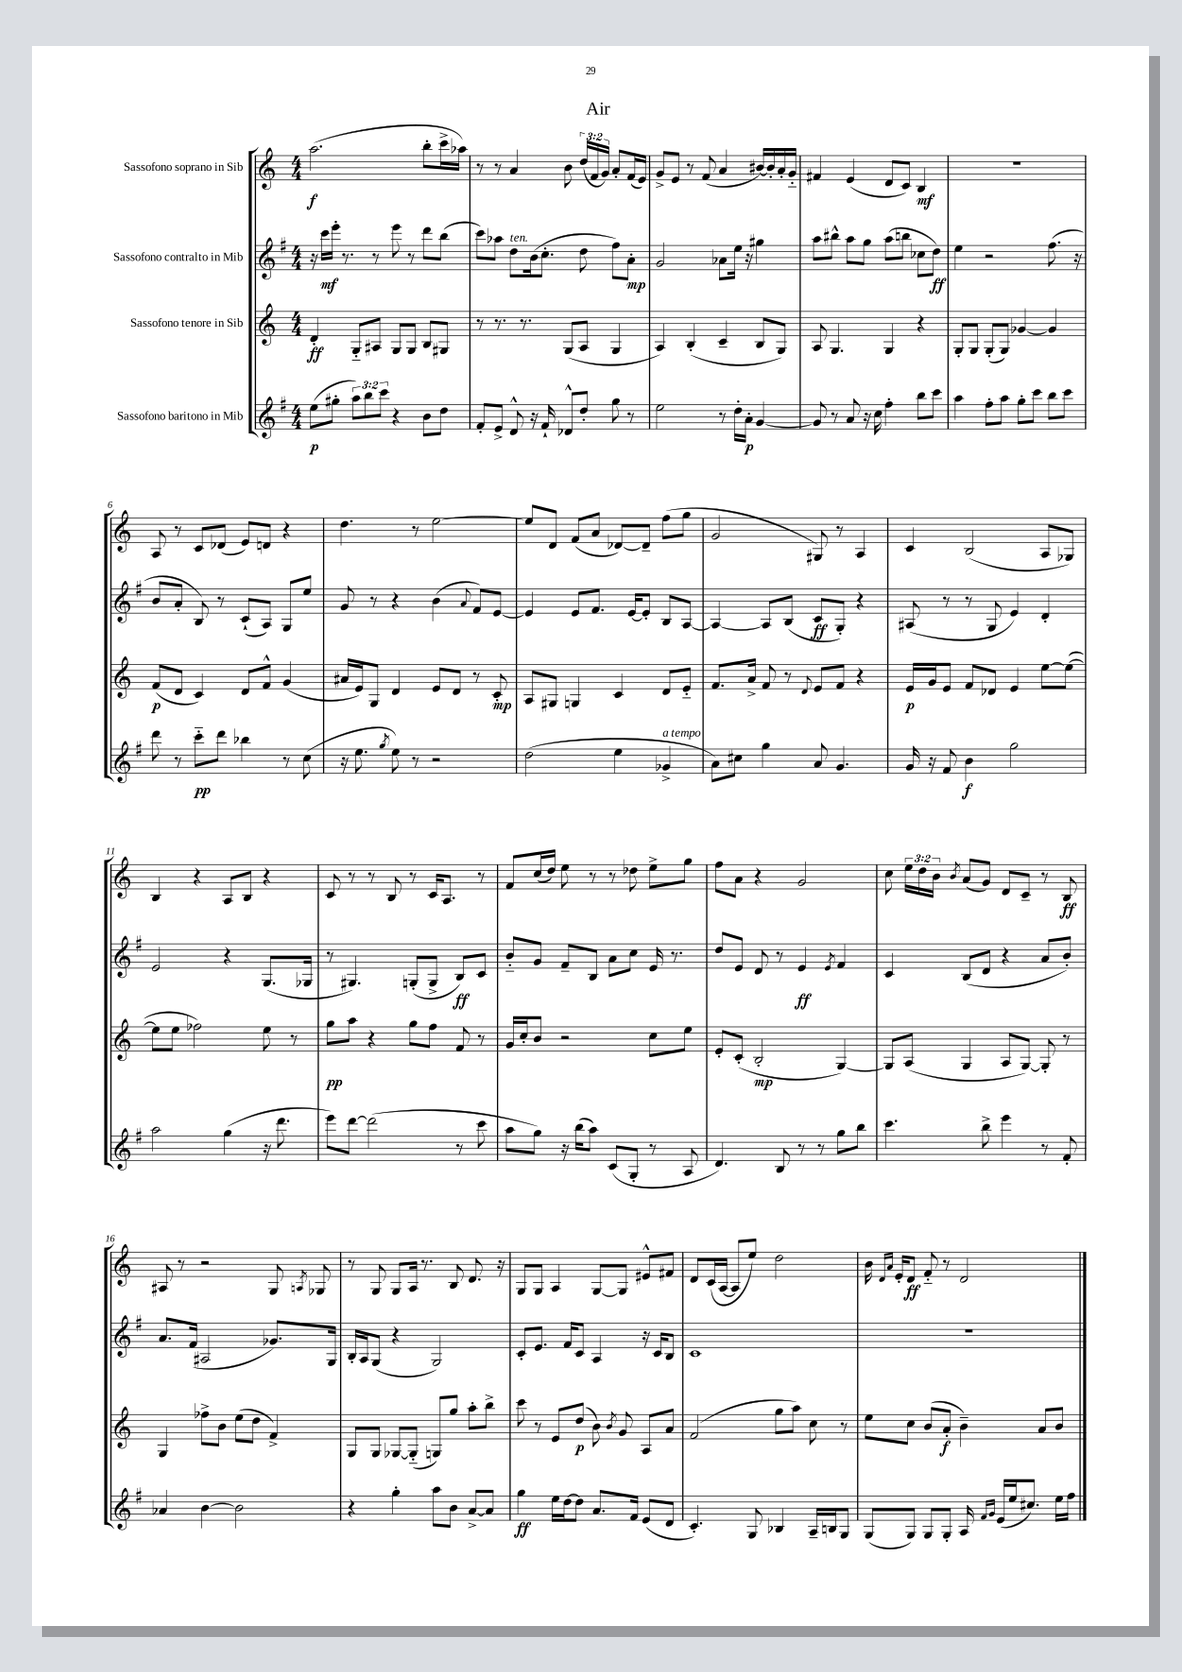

**kern	**dynam	**kern	**dynam	**kern	**dynam	**kern	**dynam
*part4	*part4	*part3	*part3	*part2	*part2	*part1	*part1
*staff4	*staff4	*staff3	*staff3	*staff2	*staff2	*staff1	*staff1
*I"Sassofono baritono in Mib	*	*I"Sassofono tenore in Sib	*	*I"Sassofono contralto in Mib	*	*I"Sassofono soprano in Sib	*
*clefG2	*	*clefG2	*	*clefG2	*	*clefG2	*
*k[f#]	*	*k[]	*	*k[f#]	*	*k[]	*
*M4/4	*	*M4/4	*	*M4/4	*	*M4/4	*
=1	=1	=1	=1	=1	=1	=1	=1
(8ee\L	p	4d'/	ff	16r	.	(2.aa\	f
.	.	.	.	16ccc\LL	mf	.	.
8gg#X'\J	.	.	.	16eee'\JJ	.	.	.
.	.	.	.	8.r	.	.	.
12aa\L)	.	8G/L	.	.	.	.	.
12bb\	.	.	.	.	.	.	.
.	.	8A#X/J	.	8r	.	.	.
12ccc\J	.	.	.	.	.	.	.
4r	.	8G/L	.	8eee\	.	.	.
.	.	8G/J	.	8r	.	.	.
8b\L	.	8B/L	.	8ddd\L	.	8bb'\L	.
8dd\J	.	8G#X/J	.	(8bb\J	.	16ccc^\L	.
.	.	.	.	.	.	16aa-X\JJ)	.
=2	=2	=2	=2	=2	=2	=2	=2
8f#'/L	.	8r	.	8ccc\L)	.	8r	.
8e^/J	.	8.r	.	8aa-X\J	.	8r	.
!	!	!	!	!LO:TX:a:i:t=ten.	!	!	!
8d^^/	.	.	.	8dd\L	.	4a/	.
.	.	8.r	.	.	.	.	.
16r	.	.	.	(16b\k	.	.	.
16f#`/	.	.	.	8.cc'\J	.	.	.
8d-X^^/L	.	(8G/L	.	.	.	8b\	.
8dd'/J	.	8A/J	.	8dd\	.	(24dd/LL	.
.	.	.	.	.	.	24f/	.
.	.	.	.	.	.	24g/JJ)	.
8gg\	.	4G/	.	8ff#\L)	.	8a'/L	.
8r	.	.	.	8a'\J	mp	(16f/L	.
.	.	.	.	.	.	16e/JJ)	.
=3	=3	=3	=3	=3	=3	=3	=3
2ee\	.	4A/)	.	2g/	.	8g^/L	.
.	.	.	.	.	.	8e/J	.
.	.	(4B'/	.	.	.	8r	.
.	.	.	.	.	.	(8f/	.
8r	.	4c~/	.	8a-X\L	.	4a/	.
16dd'\LL	.	.	.	16ee\Jk	.	.	.
16a'\JJ	p	.	.	16r	.	.	.
[4g/	.	8B/L	.	4gg#X\	.	[16b#X/LL)	.
.	.	.	.	.	.	16b#'/]	.
.	.	8G/J)	.	.	.	16a'/	.
.	.	.	.	.	.	16g/JJ	.
=4	=4	=4	=4	=4	=4	=4	=4
8g/]	.	8A/	.	8aa\L	.	4f#X/	.
8r	.	4.G/	.	8bb#X^^\J	.	.	.
8a/	.	.	.	8aa\L	.	(4e/	.
16r	.	.	.	8gg\J	.	.	.
16cc\	.	.	.	.	.	.	.
4ff#'\	.	4G/	.	(8aa\L	.	8d/L	.
.	.	.	.	8bbn\J	.	8c/J)	.
8bb\L	.	4r	.	8cc-X\L	.	4B/	mf
8ccc\J	.	.	.	8dd\J)	ff	.	.
=5	=5	=5	=5	=5	=5	=5	=5
4aa\	.	8G'/L	.	4ee\	.	1r	.
.	.	8G/J	.	.	.	.	.
8ff#'\L	.	(8G'/L	.	2r	.	.	.
8aa\J	.	8G/J)	.	.	.	.	.
8gg'\L	.	[4g-X/	.	.	.	.	.
8ccc\J	.	.	.	.	.	.	.
8bb\L	.	4g-/]	.	(8.ff#\	.	.	.
8ccc\J	.	.	.	.	.	.	.
.	.	.	.	16r	.	.	.
!!LO:LB:g=z
=6	=6	=6	=6	=6	=6	=6	=6
8ddd\	.	(8f/L	p	8b/L	.	8A/	.
8r	.	8d/J	.	8a'/J	.	8r	.
8ccc\L	pp	4c/)	.	8B/)	.	8c/L	.
8ddd\J	.	.	.	8r	.	(8d-X/J	.
4bb-X\	.	8d/L	.	(8c`/L	.	8e/L)	.
.	.	8f^^/J	.	8A/J)	.	8dn/J	.
8r	.	(4g/	.	8G/L	.	4r	.
(8cc\	.	.	.	8ee/J	.	.	.
=7	=7	=7	=7	=7	=7	=7	=7
16r	.	16a#X/LL	.	8g/	.	4.dd\	.
8.ee\	.	16e/J)	.	.	.	.	.
.	.	8G/J	.	8r	.	.	.
8qgg/	.	.	.	.	.	.	.
8ee\)	.	4d/	.	4r	.	.	.
8r	.	.	.	.	.	8r	.
2r	.	8e/L	.	(4b\	.	[2ee\	.
.	.	8d/J	.	.	.	.	.
.	.	.	.	8qqa/	.	.	.
.	.	8r	.	8f#/L)	.	.	.
.	.	8c'/	mp	[8e/J	.	.	.
=8	=8	=8	=8	=8	=8	=8	=8
(2dd\	.	8A/L	.	4e/]	.	8ee/L]	.
.	.	8G#X/J	.	.	.	8d/J	.
.	.	4Gn/	.	8e/L	.	(8f/L	.
.	.	.	.	8.f#/J	.	8a/J	.
4ee\	.	4c/	.	.	.	[8d-X/L)	.
.	.	.	.	[16e/KL	.	.	.
.	.	.	.	8e'/J]	.	8d-~/J]	.
!LO:TX:a:i:t=a tempo	!	!	!	!	!	!	!
4g-X^/	.	8d/L	.	8B/L	.	(8ff\L	.
.	.	8e/J	.	[8A/J	.	8gg\J	.
=9	=9	=9	=9	=9	=9	=9	=9
8a\L)	.	8.f/L	.	4A/_	.	2g/	.
8cc#X\J	.	.	.	.	.	.	.
.	.	16a^/Jk	.	.	.	.	.
4gg\	.	8f/	.	8A/L]	.	.	.
.	.	8r	.	(8B/J	.	.	.
.	.	8qqd/	.	.	.	.	.
8a/	.	8e/L	.	8c/L	ff	8G#X/)	.
4.g/	.	8f/J	.	8G'/J)	.	8r	.
.	.	4r	.	4r	.	4A/	.
=10	=10	=10	=10	=10	=10	=10	=10
16g/	.	16e/LL	p	(8A#X/	.	4c/	.
16r	.	16g/J	.	.	.	.	.
8f#/	.	8e/J	.	8r	.	.	.
4b\	f	8f/L	.	8r	.	(2B/	.
.	.	8d-X/J	.	8G/	.	.	.
2gg\	.	4e/	.	4e/)	.	.	.
.	.	[8ee\L	.	4d'/	.	8A/L	.
.	.	(8ee\J_	.	.	.	8G-X/J)	.
!!LO:LB:g=z
=11	=11	=11	=11	=11	=11	=11	=11
2aa\	.	8ee\L]	.	2e/	.	4B/	.
.	.	8ee\J	.	.	.	.	.
.	.	2ff-X\)	.	.	.	4r	.
(4gg\	.	.	.	4r	.	8A/L	.
.	.	.	.	.	.	8B/J	.
16r	.	8ee\	.	(8.G/L	.	4r	.
8.ddd\	.	.	.	.	.	.	.
.	.	8r	.	.	.	.	.
.	.	.	.	16G-X/Jk	.	.	.
=12	=12	=12	=12	=12	=12	=12	=12
8eee\L)	.	8gg\L	pp	8r	.	8c/	.
[8ddd\J	.	8aa\J	.	4.G#X/)	.	8r	.
(2ddd\]	.	4r	.	.	.	8r	.
.	.	.	.	.	.	8B/	.
.	.	8gg\L	.	(8Gn'/L	.	8r	.
.	.	8ff\J	.	8G^/J	.	16c/KL	.
.	.	.	.	.	.	8.A/J	.
8r	.	8f/	.	8B/L)	ff	.	.
8ccc\	.	8r	.	8c/J	.	8r	.
=13	=13	=13	=13	=13	=13	=13	=13
8aa\L	.	16g/LL	.	8b/L	.	8f/L	.
.	.	16cc'/J	.	.	.	.	.
8gg\J)	.	8b/J	.	8g/J	.	(16cc/L	.
.	.	.	.	.	.	16dd/JJ)	.
16r	.	2r	.	8f#~/L	.	8ee\	.
(16bb\KL	.	.	.	.	.	.	.
8aa\J)	.	.	.	8B/J	.	8r	.
(8c/L	.	.	.	8a\L	.	8r	.
8G'/J	.	.	.	8cc\J	.	8dd-X\	.
8r	.	8cc\L	.	16e/	.	8ee^\L	.
.	.	.	.	8.r	.	.	.
8A/	.	8ee\J	.	.	.	8gg\J	.
=14	=14	=14	=14	=14	=14	=14	=14
4.d/)	.	8e'/L	.	8dd/L	.	8ff\L	.
.	.	(8c'/J	.	8e/J	.	8a\J	.
.	.	2B'/	mp	8d/	.	4r	.
8B/	.	.	.	8r	.	.	.
8r	.	.	.	4e/	ff	2g/	.
8r	.	.	.	.	.	.	.
.	.	.	.	8qe/	.	.	.
8gg\L	.	[4G/)	.	4f#/	.	.	.
8bb\J	.	.	.	.	.	.	.
=15	=15	=15	=15	=15	=15	=15	=15
4.ccc\	.	8G/L]	.	4c/	.	8cc\	.
.	.	(8A/J	.	.	.	24ee\LL	.
.	.	.	.	.	.	24dd\	.
.	.	.	.	.	.	24b\JJ	.
.	.	.	.	.	.	8qb/	.
.	.	4G/	.	(8B/L	.	(8a/L	.
8bb^\	.	.	.	8d/J	.	8g/J)	.
4eee\	.	8A/L	.	4r	.	8d/L	.
.	.	[8G/J)	.	.	.	8c~/J	.
8r	.	8G'/]	.	8a/L	.	8r	.
8f#'/	.	8r	.	8b'/J)	.	8B/	ff
!!LO:LB:g=z
=16	=16	=16	=16	=16	=16	=16	=16
4a-X/	.	4G/	.	8.a/L	.	8A#X/	.
.	.	.	.	.	.	8r	.
.	.	.	.	(16f#/Jk	.	.	.
[4b\	.	8ff-X^\L	.	2A#X/	.	2r	.
.	.	8b\J	.	.	.	.	.
2b\]	.	(8ee\L	.	.	.	.	.
.	.	8dd\J	.	.	.	.	.
.	.	4f^/)	.	8.g-X/L)	.	8G/	.
.	.	.	.	.	.	8qAn/	.
.	.	.	.	.	.	8G-X/	.
.	.	.	.	16G/Jk	.	.	.
=17	=17	=17	=17	=17	=17	=17	=17
4r	.	8G/L	.	16B'/LL	.	8r	.
.	.	.	.	16A/J	.	.	.
.	.	8G/J	.	(8G/J	.	8G/	.
4gg'\	.	[8G-X/L	.	4r	.	8G/L	.
.	.	(8G-/J]	.	.	.	16A/Jk	.
.	.	.	.	.	.	8.r	.
8aa\L	.	8Gn/L)	.	2G/)	.	.	.
8b\J	.	8gg/J	.	.	.	8B/	.
[8a^/L	.	8aa'\L	.	.	.	8.d/	.
8a/J]	.	8bb^\J	.	.	.	.	.
.	.	.	.	.	.	16r	.
=18	=18	=18	=18	=18	=18	=18	=18
4gg\	ff	8ccc\	.	8c'/L	.	8G/L	.
.	.	8r	.	8.e/J	.	8G/J	.
16ee\LL	.	8e/L	.	.	.	4A/	.
[16dd\J	.	.	.	16f#/KL	.	.	.
8dd\J]	.	(8dd/J	p	8c/J	.	.	.
8.a/L	.	8b\)	.	4A/	.	[8G/L	.
.	.	8qb/	.	.	.	.	.
.	.	8g/	.	.	.	8G/J]	.
16f#/Jk	.	.	.	.	.	.	.
(8e/L	.	8A/L	.	16r	.	8e#X^^/L	.
.	.	.	.	16c/KL	.	.	.
8d/J	.	8a/J	.	8B/J	.	8f#X/J	.
=19	=19	=19	=19	=19	=19	=19	=19
4.c'/)	.	(2f/	.	1c	.	8d/L	.
.	.	.	.	.	.	(16c/L	.
.	.	.	.	.	.	[16A/JJ	.
.	.	.	.	.	.	8A/L]	.
8G/	.	.	.	.	.	8ee/J)	.
4B-X/	.	8gg\L	.	.	.	2dd\	.
.	.	8aa\J)	.	.	.	.	.
16A~/LL	.	8cc\	.	.	.	.	.
16Bn/J	.	.	.	.	.	.	.
8G/J	.	8r	.	.	.	.	.
=20	=20	=20	=20	=20	=20	=20	=20
(8G/L	.	8ee\L	.	1r	.	16b\	.
.	.	.	.	.	.	16qqd/LL	.
.	.	.	.	.	.	16qqa/JJ	.
.	.	.	.	.	.	16e'/KL	.
8G/J)	.	8cc\J	.	.	.	8d/J	ff
8G/L	.	(8b/L	.	.	.	8f/	.
8G'/J	.	8a'/J	f	.	.	8r	.
16A/	.	4b~\)	.	.	.	2d/	.
16qqf#/LL	.	.	.	.	.	.	.
16qqg/JJ	.	.	.	.	.	.	.
(16e/LL	.	.	.	.	.	.	.
16ee/J	.	.	.	.	.	.	.
8.cc#X/J)	.	.	.	.	.	.	.
.	.	8a/L	.	.	.	.	.
16ee\LL	.	8b/J	.	.	.	.	.
16ff#\JJ	.	.	.	.	.	.	.
==	==	==	==	==	==	==	==
*-	*-	*-	*-	*-	*-	*-	*-
